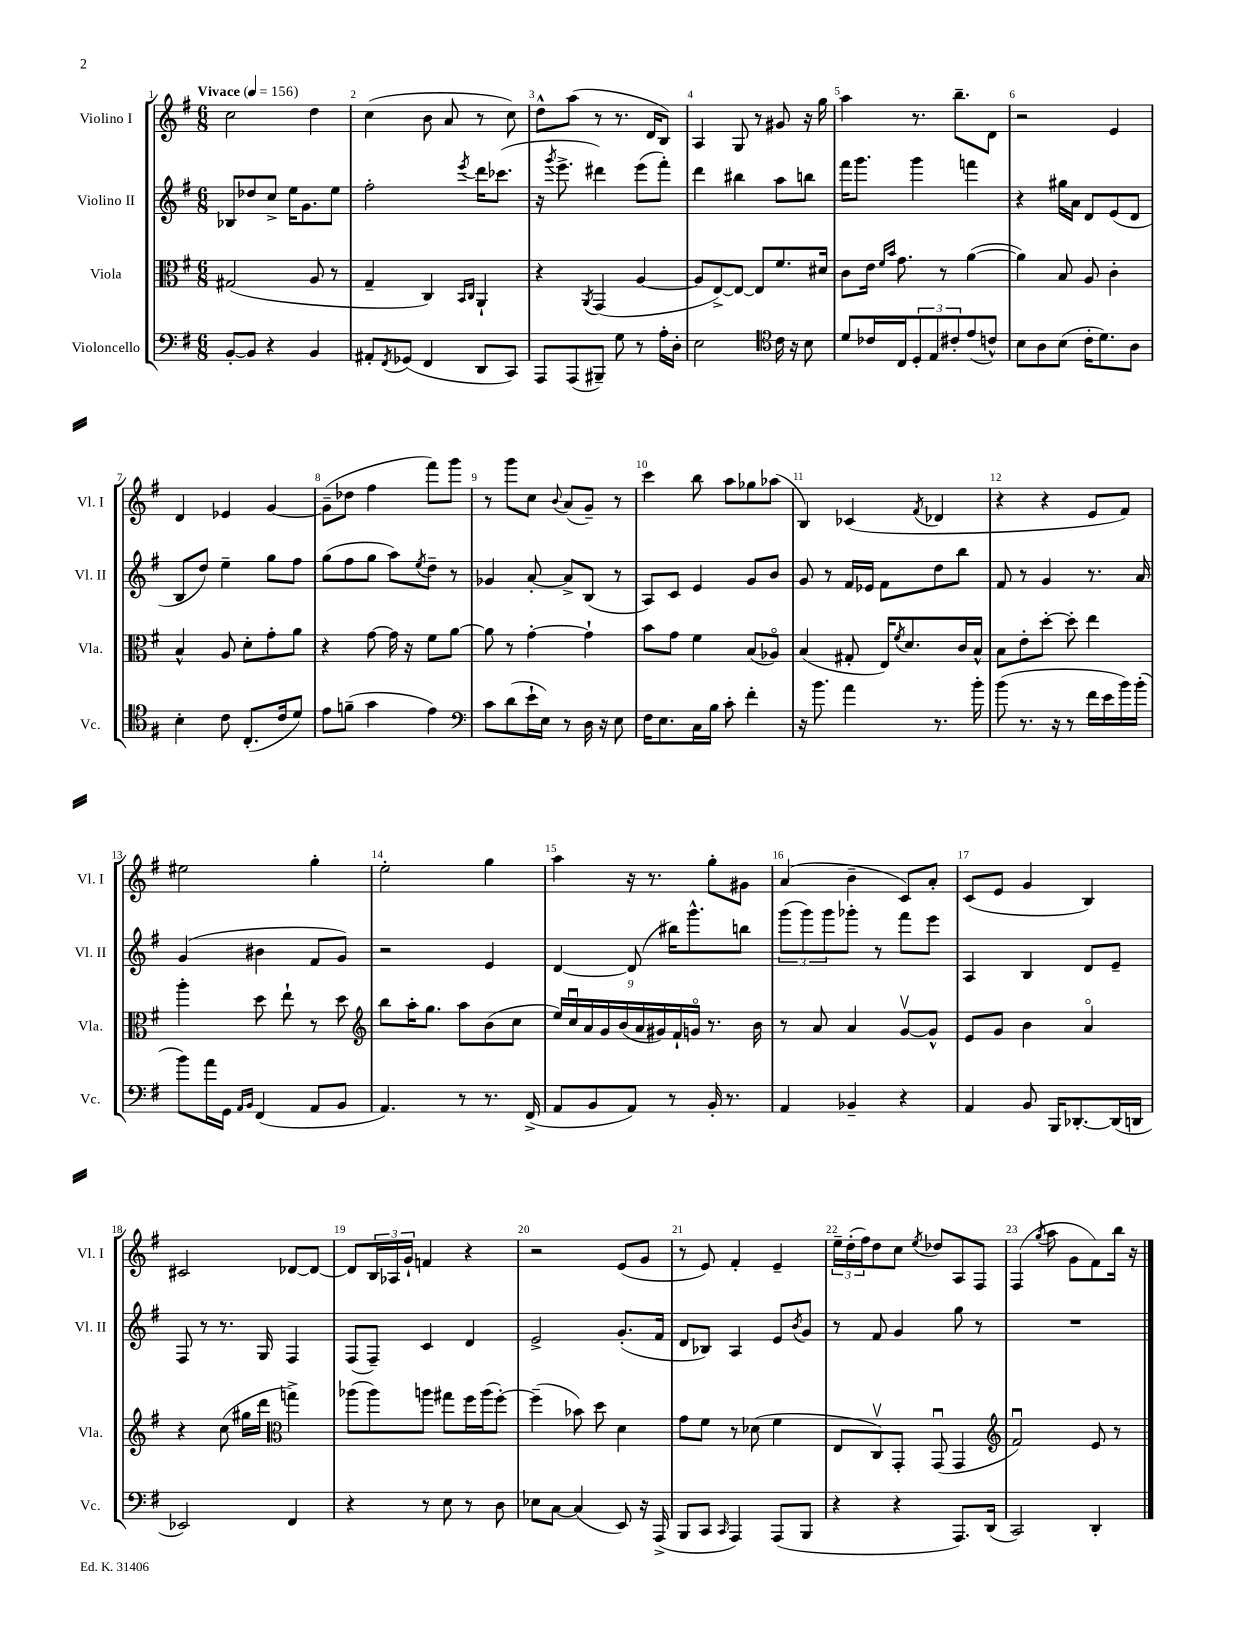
<<
\new StaffGroup <<
\new Staff = "s0" \with { instrumentName = "Violino I" shortInstrumentName = "Vl. I" } {
    \clef treble \key g \major \numericTimeSignature \time 6/8 \tempo "Vivace" 4 = 156
    c''2 d''4 |
    c''4( b'8 a'8 r8 c''8) |
    d''8-^ a''8( r8 r8. d'16 b8) |
    a4 g8 r8 gis'8 r16 g''16 |
    a''4 r8. b''8.-- d'8 |
    r2 e'4 |
    d'4 ees'4 g'4~ |
    g'8--( des''8 fis''4 fis'''8) g'''8 |
    r8 g'''8 c''8 \appoggiatura { b'8 } a'8( g'8--) r8 |
    c'''4 b''8 a''8 ges''8 aes''8( |
    b4) ces'4( \acciaccatura { fis'8 } des'4 |
    r4 r4 e'8 fis'8) |
    eis''2 g''4-. |
    e''2-. g''4 |
    a''4 r16 r8. g''8-. gis'8 |
    a'4( b'4-- c'8) a'8-. |
    c'8( e'8 g'4 b4) |
    cis'2 des'8~ des'8~ |
    des'8 \tuplet 3/2 { b16 aes16 g'16-! } f'4 r4 |
    r2 e'8( g'8 |
    r8 e'8) fis'4-. e'4-- |
    \tuplet 3/2 { e''16-- d''16-.( fis''16) } d''8 c''8 \acciaccatura { e''8 } des''8 a8 fis8 |
    fis4( \acciaccatura { g''8 } a''8 g'8 fis'8) b''16 r16 \bar "|." |
}
\new Staff = "s1" \with { instrumentName = "Violino II" shortInstrumentName = "Vl. II" } {
    \clef treble \key g \major \numericTimeSignature \time 6/8
    bes8 des''8 c''8-> e''16 g'8. e''8 |
    fis''2-. \acciaccatura { e'''8 } d'''16 ces'''8.( |
    r16 \acciaccatura { g'''8 } e'''8.-> dis'''4) e'''8( fis'''8-.) |
    d'''4 bis''4 a''8 b''8 |
    fis'''16 g'''8. g'''4 f'''4 |
    r4 gis''16 a'16 d'8 e'8( d'8 |
    b8 d''8) e''4-- g''8 fis''8 |
    g''8( fis''8 g''8 a''8) \acciaccatura { e''8 } d''8-- r8 |
    ges'4 a'8~-. a'8-> b8( r8 |
    a8) c'8 e'4 g'8 b'8 |
    g'8 r8 fis'16 ees'16 fis'8 d''8 b''8 |
    fis'8 r8 g'4 r8. a'16 |
    g'4( bis'4 fis'8 g'8) |
    r2 e'4 |
    d'4~ d'8( bis''16) g'''8.-^ b''8 |
    \tuplet 3/2 { g'''8( g'''8) g'''8 } ges'''8-. r8 fis'''8 e'''8 |
    a4 b4 d'8 e'8-- |
    fis8 r8 r8. g16 fis4 |
    fis8( fis8--) c'4 d'4 |
    e'2-> g'8.-.( fis'16 |
    d'8 bes8) a4 e'8 \acciaccatura { b'8 } g'8 |
    r8 fis'8 g'4 g''8 r8 |
    R2. \bar "|." |
}
\new Staff = "s2" \with { instrumentName = "Viola" shortInstrumentName = "Vla." } {
    \clef alto \key g \major \numericTimeSignature \time 6/8
    gis2( a8 r8 |
    g4-- c4) \grace { b,16 c16 } a,4-! |
    r4 \acciaccatura { a,8 } g,4( a4~ |
    a8 e8~->) e8~ e8 fis'8. dis'16 |
    c'8 e'16 \grace { fis'16 b'16 } g'8. r8 a'4~( |
    a'4) b8 a8 c'4-. |
    b4-^ a8 d'8-. g'8-. a'8 |
    r4 g'8~ g'16 r16 fis'8 a'8~ |
    a'8 r8 g'4~-. g'4-! |
    b'8 g'8 fis'4 b8( aes8\flageolet) |
    b4( gis8-. e16) \acciaccatura { fis'8 } d'8. c'16 b16-^ |
    b8 e'8-. d''8~-. d''8-. e''4 |
    a''4-. d''8 e''8-! r8 d''8 |
    \clef treble b''8 a''16-. g''8. a''8 b'8( c''8 |
    \tuplet 9/8 { e''16) c''16\downbow a'16 g'16 b'16( a'16 gis'16) fis'16-! g'16\flageolet } r8. b'16 |
    r8 a'8 a'4 g'8~\upbow g'8-^ |
    e'8 g'8 b'4 a'4\flageolet |
    r4 c''8( gis''16 d'''16 \clef alto g''4->) |
    aes''8( aes''8) a''8 gis''8 fis''16 a''16( fis''8~-.) |
    fis''4--( bes'8) d''8 d'4 |
    g'8 fis'8 r8 des'8( fis'4 |
    e8 c8\upbow) g,8-. g,8\downbow( g,4 |
    \clef treble fis'2\downbow) e'8 r8 \bar "|." |
}
\new Staff = "s3" \with { instrumentName = "Violoncello" shortInstrumentName = "Vc." } {
    \clef bass \key g \major \numericTimeSignature \time 6/8
    b,8~-. b,8 r4 b,4 |
    ais,8-. \acciaccatura { fis,8 } ges,8( fis,4 d,8 c,8) |
    a,,8 a,,8( bis,,8--) g8 r8 a16-. d16-. |
    e2 \clef tenor c'16 r16 b8 |
    d'8 ces'16 c16 \tuplet 3/2 { d8-. e8 cis'8-. } e'8( c'8-^) |
    b8 a8 b8( c'16-. d'8.) a8 |
    b4-. c'8 c8.-.( c'16 d'8) |
    e'8 f'8--( g'4 e'4) |
    \clef bass c'8 d'8( e'16-! e16) r8 d16 r16 e8 |
    fis16 e8. c16 b16 c'8-. fis'4-. |
    r16 b'8. a'4 r8. b'16-. |
    b'8( r8. r16 r8 fis'16 e'16 b'16) b'16-.( |
    b'8) a'16 g,16 \grace { a,16 b,16 } fis,4( a,8 b,8 |
    a,4.) r8 r8. fis,16->( |
    a,8 b,8 a,8) r8 b,16-. r8. |
    a,4 bes,4-- r4 |
    a,4 b,8 b,,16 des,8.~-. des,16( d,16 |
    ees,2) fis,4 |
    r4 r8 e8 r8 d8 |
    ees8 c8~ c4( e,8) r16 a,,16->( |
    b,,8 c,8 \grace { c,16 } a,,4) a,,8( b,,8 |
    r4 r4 a,,8.) d,16( |
    c,2) d,4-. \bar "|." |
}
>>
>>
\layout { \context { \Score \override BarNumber.break-visibility = ##(#f #t #t) barNumberVisibility = #all-bar-numbers-visible } }
